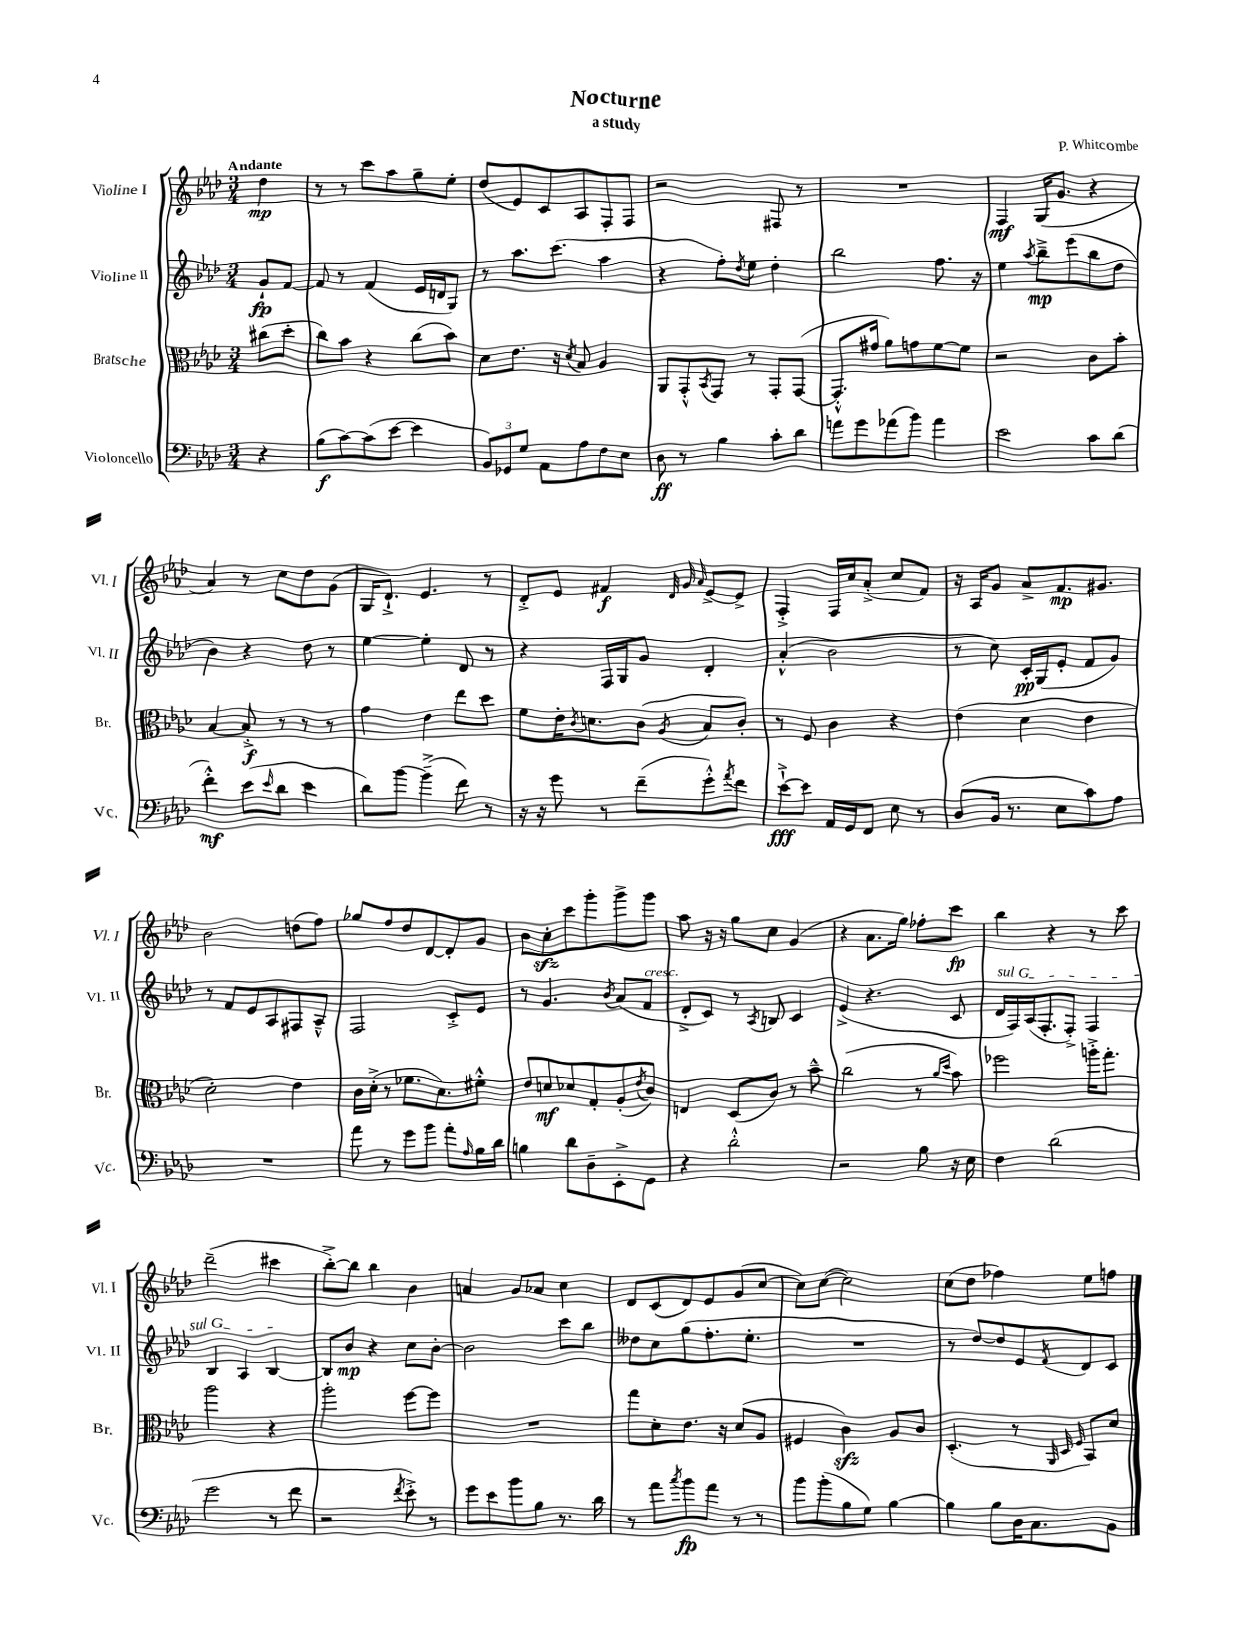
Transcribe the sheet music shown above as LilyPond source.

\header { title = "Nocturne" composer = "P. Whitcombe" subtitle = "a study" }
<<
\new StaffGroup <<
\new Staff = "s0" \with { instrumentName = "Violine I" shortInstrumentName = "Vl. I" } {
    \clef treble \key aes \major \numericTimeSignature \time 3/4 \partial 4 \tempo "Andante"
    des''4\mp |
    r8 r8 c'''8 aes''8 g''8-- ees''8-. |
    des''8( ees'8) c'8 aes8 f8-. f8 |
    r2 fis8 r8 |
    R2. |
    f4\mf g16( g'8. r4 |
    aes'4) r8 c''8 des''8 g'8( |
    g16 des'8.-!->) ees'4. r8 |
    des'8-.-> ees'8 fis'4\f \grace { des'32 g'32 aes'32 } ees'8~-> ees'8-> |
    f4-.-> f16 c''16 aes'8-.->( c''8 f'8) |
    r16 aes16 g'8 aes'8-> f'8.\mp gis'8. |
    bes'2 d''8( f''8) |
    ges''8 f''8 des''8 des'8~ des'8-. g'8 |
    bes'8 c''8-.\sfz c'''8 g'''8-. g'''8-> g'''8 |
    aes''8 r16 r16 g''8 c''8 g'4( |
    r4 aes'8. g''16) fes''8-. c'''8\fp |
    bes''4 r4 r8 c'''8 |
    des'''2--( cis'''4 |
    bes''8~-.->) bes''8 bes''4 bes'4 |
    a'4 g'8 aes'8 c''4 |
    des'8 c'8( des'8) ees'8 g'8( c''8~ |
    c''8) c''8~( c''2) |
    c''8( des''8 fes''4) ees''8 f''8 \bar "|." |
}
\new Staff = "s1" \with { instrumentName = "Violine II" shortInstrumentName = "Vl. II" } {
    \clef treble \key aes \major \numericTimeSignature \time 3/4 \partial 4
    g'8-!\fp f'8~ |
    f'8 r8 f'4( ees'16 d'16 g8) |
    r8 aes''8. c'''8.( aes''4 |
    r4 f''8-.) \acciaccatura { des''8 } ees''8 des''4-. |
    bes''2 f''8. r16 |
    ees''4 \acciaccatura { aes''8 } bes''8--->\mp ees'''8( bes''8 des''8 |
    bes'4) r4 des''8 r8 |
    ees''4~ ees''4-. des'8 r8 |
    r4 f16 g16 g'8 des'4-. |
    aes'4-.-^( bes'2 |
    r8 c''8) c'16-.\pp g16( ees'8-. f'8 g'8) |
    r8 f'8 ees'8 aes8 fis8 aes8---^ |
    f2 c'8-.-> ees'8 |
    r8 g'4. \acciaccatura { bes'8 } aes'8( f'8^\markup { \italic "cresc." } |
    des'8-.-> c'8) r8 \acciaccatura { aes8 } b8 c'4 |
    ees'4->( r4. c'8 |
    \once \override TextSpanner.bound-details.left.text = \markup { \italic "sul G" } des'16\startTextSpan f16) aes16( f8.-. f8-.->) f4 |
    bes4 aes4 bes4~\stopTextSpan |
    bes8 bes'8\mp r4 c''8 bes'8~-. |
    bes'2 c'''8 bes''8 |
    deses''8 c''8 g''8( f''8.-. ees''8.-. |
    R2. |
    r8 des''8~) des''8 ees'8 \acciaccatura { f'8 } des'8 c'8 \bar "|." |
}
\new Staff = "s2" \with { instrumentName = "Bratsche" shortInstrumentName = "Br." } {
    \clef alto \key aes \major \numericTimeSignature \time 3/4 \partial 4
    cis''8( des''8-. |
    c''8) bes'8 r4 c''8( bes'8) |
    des'8 ees'8. r16 \acciaccatura { des'8 } bes8 aes4 |
    aes,8 g,8-.-^ \acciaccatura { bes,8 } g,8 r8 g,8-. g,8~( |
    g,8.-.-^ gis'16 aes'8) g'8 f'8~ f'8 |
    r2 c'8 bes'8-. |
    bes4~ bes8-.->\f r8 r8 r8 |
    g'4 ees'4 ees''8 des''8 |
    f'8 ees'16-. \acciaccatura { c'8 } d'8. c'8( \acciaccatura { aes8 } bes8 c'8-.) |
    r8 f8 c'4 r4 |
    ees'4( des'4 ees'4 |
    des'2-.) ees'4 |
    c'16 des'16-.->( r8 fes'8. des'8.) fis'8-.-^ |
    ees'8 d'8\mf des'8 g8-. aes8-.( \acciaccatura { ees'8 } c'8) |
    e4 des8( c'8) r8 bes'8---^ |
    c''2( r8 \grace { aes'16 des''16 } bes'8) |
    fes''2 a''16-.-> g''8.-. |
    aes''2 r4 |
    aes''2-. f''8~ f''8 |
    R2. |
    g''8 des'8-. ees'8. r16 des'8( aes8 |
    fis4 c'4\sfz) aes8 c'8 |
    des4.-.( r8 \grace { aes,32 des32 f32 } bes,8) des'8 \bar "|." |
}
\new Staff = "s3" \with { instrumentName = "Violoncello" shortInstrumentName = "Vc." } {
    \clef bass \key aes \major \numericTimeSignature \time 3/4 \partial 4
    r4 |
    bes8\f( c'8~) c'8( ees'8~ ees'4 |
    \tuplet 3/2 { bes,8) ges,8 g8 } aes,8 aes8 f8 ees8 |
    des8\ff r8 bes4 c'8-. des'8 |
    a'8 g'8 aes'8( bes'8) aes'4 |
    ees'2 c'8 des'8( |
    f'4-.-^\mf) ees'8( \grace { ees'16 } des'8 ees'4 |
    des'8) bes'8~ bes'4--->( f'8) r8 |
    r16 r16 g'8 r8 f'8--( g'8-.-^) \acciaccatura { aes'8 } f'8 |
    ees'8~-!->\fff ees'8 aes,16 g,16 f,8 ees8 r8 |
    des8( bes,16 r8. ees8 c'8) aes8 |
    R2. |
    aes'8 r8 g'8 bes'8 aes'8-. \grace { aes16 } bes16 des'16 |
    b4 des'8 des8-- ees,8-.-> g,8 |
    r4 des'2-.-^ |
    r2 bes8 r16 ees16 |
    f4 des'2( |
    g'2 r8 f'8 |
    r2 \acciaccatura { f'8 } ees'8-.->) r8 |
    g'8 ees'8 bes'8 bes8 r8. des'16 |
    r8 aes'8 \acciaccatura { c''8 } bes'8\fp aes'8 r8 r8 |
    bes'8 bes'8-.( bes8 g8) bes4~ |
    bes4 bes8 des16 c8. bes,8 \bar "|." |
}
>>
>>
\layout { \context { \Score \remove "Bar_number_engraver" } }
